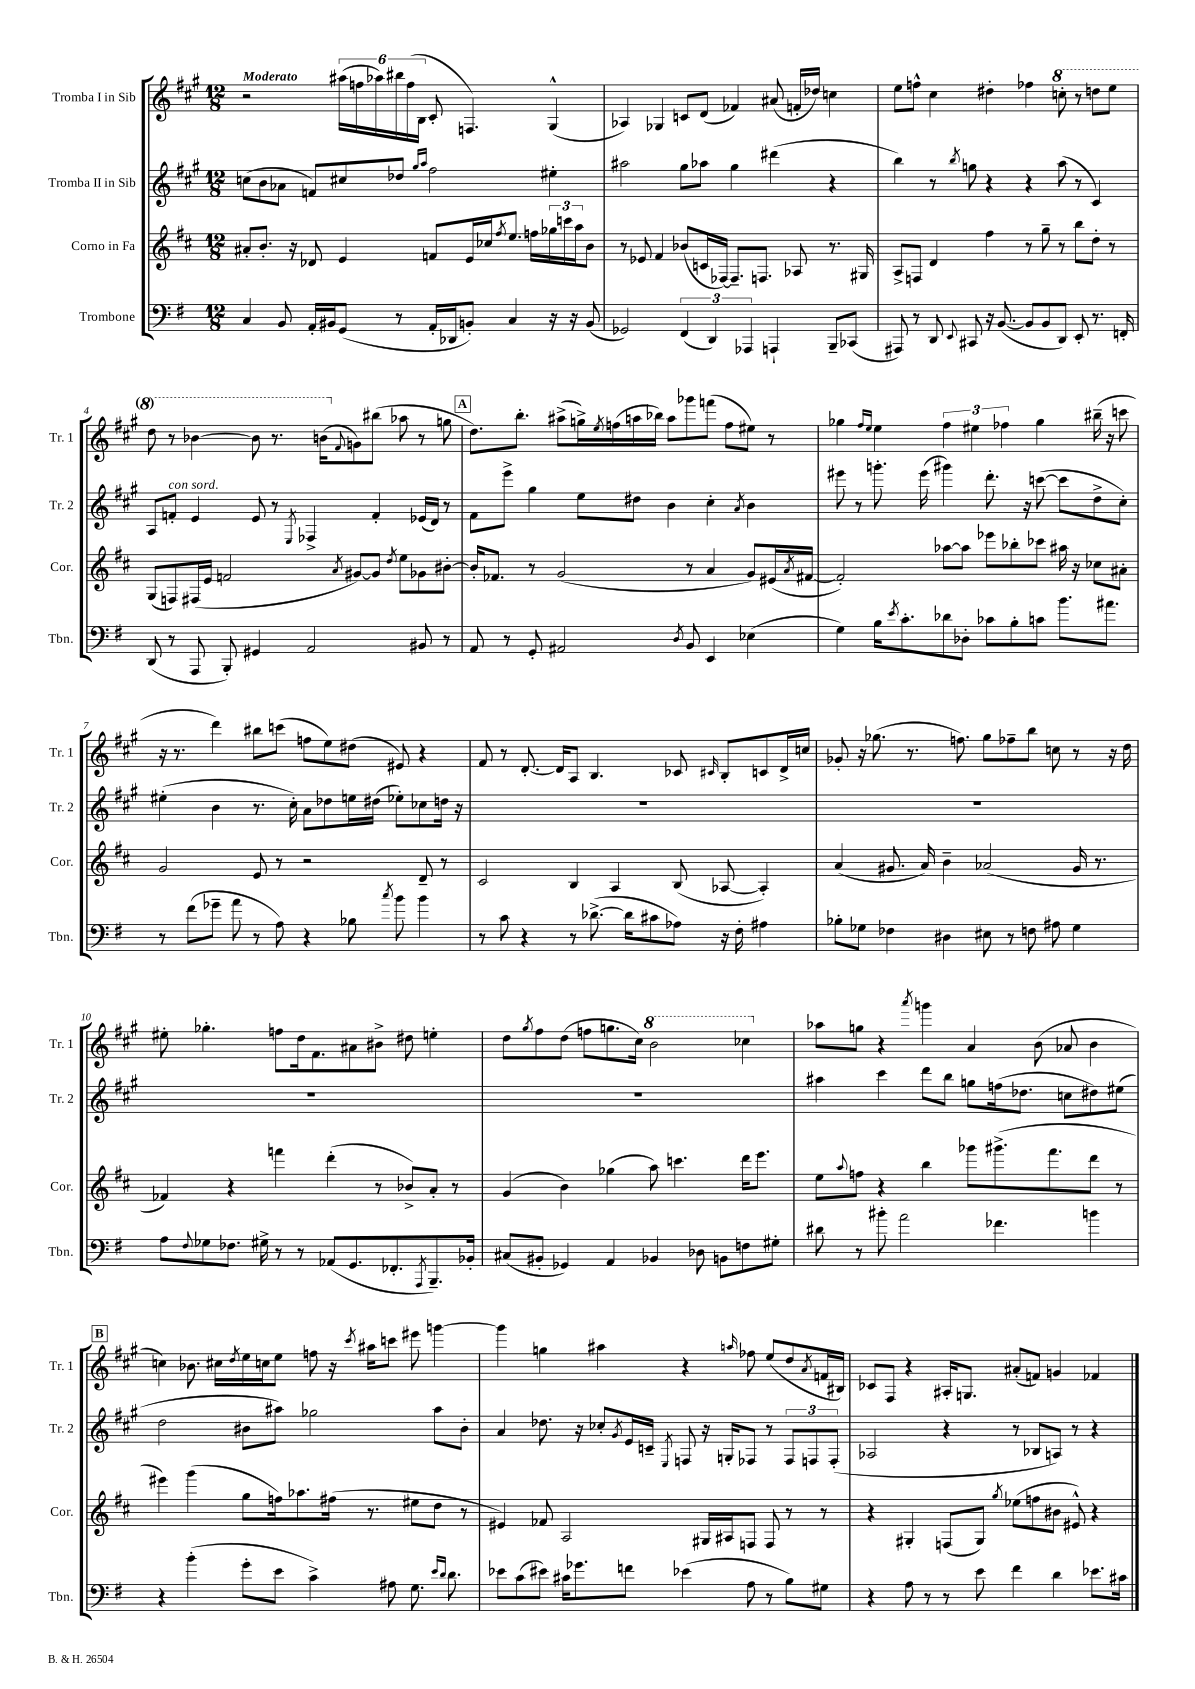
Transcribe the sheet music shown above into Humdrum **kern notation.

**kern	**kern	**kern	**kern
*part4	*part3	*part2	*part1
*staff4	*staff3	*staff2	*staff1
*I"Trombone	*I"Corno in Fa	*I"Tromba II in Sib	*I"Tromba I in Sib
*I'Tbn.	*I'Cor.	*I'Tr. 2	*I'Tr. 1
*clefF4	*clefG2	*clefG2	*clefG2
*k[f#]	*k[f#c#]	*k[f#c#g#]	*k[f#c#g#]
*M12/8	*M12/8	*M12/8	*M12/8
=1	=1	=1	=1
!	!	!	!LO:TX:a:B:t=Moderato
4C/	8a#X'/L	(8ccn\L	2r
.	8.b'/J	8b\	.
8BB/	.	8a-X\J	.
.	16r	.	.
16AA'/LL	8d-X/	8fn/L)	.
16BB#X/J	.	.	.
(8GG/J	4e/	8cc#X/	(24aa#X\LL
.	.	.	24ffn\
.	.	.	24aa-X\)
8r	.	8dd-X/J	24bb#X\
.	.	.	(24ff\
.	.	.	24B\JJ
.	.	16qqgg#/LL	.
.	.	16qqaa/JJ	.
16AA'/LL	8fn/L	2ff#\	8c#'/
16DD-X/J	.	.	.
8BBn'/J)	16e/L	.	4.Fn/)
.	16cc-X/J	.	.
.	8qff#/	.	.
4C/	8.ee/J	.	.
.	16ffn\LL	.	.
16r	24gg-X\	4ee#X'\	(4G#^^/
.	24cccn\	.	.
16r	.	.	.
.	24aa\J	.	.
(8BB/	8b\J	.	.
=2	=2	=2	=2
2GG-X/)	8r	2aa#X\	4A-X/)
.	8e-X/	.	.
.	4f#/	.	4G-X/
(6FF#/	(8b-X/L	8gg#\L	8cn/L
.	16cn/L	8aa-X\J	(8d/J
6DD/)	.	.	.
.	[16F-X/JJ)	.	.
.	8.F-~/L]	4gg#\	4f-X/)
6AAA-X/	.	.	.
.	8.Fn/J	.	.
4AAAn`/	.	(4ddd#X\	(8a#X/
.	8A-X/	.	16fn'/LL
.	.	.	16dd-X/JJ)
8BBB~/L	8.r	4r	4ccn\
(8CC-X/J	.	.	.
.	16G#X/	.	.
=3	=3	=3	=3
8AAA#X/)	8A^/L	4bb\)	8ee\L
8r	8Fn/J	.	8ffn^^\J
8DD/	4d/	8r	4cc#\
8qqEE/	.	8qbb/	.
8CC#X/	.	8ggn\	.
16r	4ff#\	4r	4dd#X'\
([8.BB/	.	.	.
8BB/L]	8r	4r	4ff-X\
8BB/	8gg~\	.	.
*	*	*	*8va
8DD/J)	8r	(8aa\	8cccn'\
8EE'/	8bb\L	8r	8r
8.r	8dd'\J	4c#/)	8dddn\L
.	8r	.	8eee\J
16FFn'/	.	.	.
!!LO:LB:g=z
=4	=4	=4	=4
(8DD/	(8G/L	8A/L	8ddd\
!	!	!LO:TX:a:i:t=con sord.	!
8r	8Fn/)	8fn'/J	8r
8AAA/	(16F#X/L	4e/	[4bb-X\
.	16e/JJ	.	.
8BBB'/)	2fn/	.	.
4GG#X/	.	8e/	8bb-\]
.	.	8r	8.r
.	.	8qE/	.
2AA/	.	4F-X^/	.
.	.	.	(16bbn\KL
*	*	*	*X8va
.	8qa/	.	8qqf#/
.	[8g#X/L)	.	8gn\)
.	8g#/J]	4f'/	(8bb#X\J
.	8qdd/	.	.
.	8ee\L	.	8aa-X\
8BB#X/	8g-X\	(16e-X/LL	8r
.	.	16d/JJ)	.
8r	[8b#X'\J	8r	8ggn\
!!LO:REH:place=s1:t=A
=5	=5	=5	=5
8AA/	16b#'/KL]	8f#\L	8.dd\L)
.	8.f-X/J	.	.
8r	.	8eee^\J	.
.	.	.	8.bb'\J
8GG'/	8r	4gg#\	.
2AA#X/	(2g/	.	(8aa#X^\L
.	.	8ee\L	16ggn^\L)
.	.	.	8qee/
.	.	.	(16ffn\
.	.	8dd#X\J	16aan\
.	.	.	16bb-X\JJ)
.	.	4b\	8aa\L
8qD/	.	.	.
8BB/	8r	.	8ggg-X\
4EE/	4a/	4cc#'\	(8fffn\J
.	.	.	8ff\L
.	.	8qa/	.
(4E-X\	8g/L)	4b\	8ee#X\J)
.	(16e#X/L	.	8r
.	8qa/	.	.
.	[16f#X/JJ	.	.
=6	=6	=6	=6
4G\)	2f#'/])	8eee#X\	4gg-X\
.	.	8r	.
.	.	.	16qqff#/LL
.	.	.	16qqee/JJ
16B\KL	.	8.gggn'\	4ee\
8qe/	.	.	.
8.c'\	.	.	.
.	.	(16eee#\	.
8d-X\	[8aa-X\L	4ggg#X\)	6ff#\
8D-X'\J	8aa-\J]	.	.
.	.	.	6ee#X\
8c-X\L	8eee-X\L	8.ddd'\	.
.	.	.	6ff-X\
8B'\	8bb-X'\	.	.
.	.	16r	.
8cn\J	8ccc-X\J	([8cccn\	4gg-\
8.b\L	16aa#X\	8ccc\L]	.
.	16r	.	.
.	8cc-X\L	8dd^\	(16bb#X~\
8.a#X\J	.	.	16r
.	8a#X'\J	8cc#'\J)	8cccn\
!!LO:LB:g=z
=7	=7	=7	=7
8r	2g/	(4ee#X'\	16r
.	.	.	8.r
(8f#\L	.	.	.
8g-X~\J	.	4b\	4ddd\)
8a\	.	.	.
8r	8e/	8.r	8bb#X\L
8A\)	8r	.	(8cccn\J
.	.	16cc#'\)	.
4r	2r	8a\L	8ffn\L
.	.	8dd-X\	8ee\)
8B-X\	.	16een\L	(8dd#X\J
.	.	(16dd#X\JJ	.
8qcc/	.	.	.
8b\	.	8ee-X'\L)	8e#X/)
4b\	8d~/	8cc-X\	4r
.	8r	16ddn\Jk	.
.	.	16r	.
=8	=8	=8	=8
8r	2c#/	1.r	8f#/
8c\	.	.	8r
4r	.	.	[8.d'/
.	.	.	16d/KL]
8r	4B/	.	8A/J
([8.d-X^\	.	.	4.B/
.	4A/	.	.
16d-\KL]	.	.	.
8c#X\	.	.	.
8A-X\J)	(8B/	.	8c-X/
.	.	.	16qqc#X/
16r	[8A-X/	.	8B'/L
16F#'\	.	.	.
4A#X\	4A-'/])	.	8cn/
.	.	.	16d^/L
.	.	.	16ccn/JJ
=9	=9	=9	=9
8B-X'\L	(4a/	1.r	8g-X'/
8G-X\J	.	.	16r
.	.	.	(8.gg-X\
4F-X\	8.g#X/	.	.
.	.	.	8.r
.	16a/)	.	.
4D#X\	4b~\	.	.
.	.	.	8.ffn\)
8E#X\	(2a-X/	.	8gg-\L
8r	.	.	8ff-X~\
8Fn\	.	.	8bb\J
8A#X\	.	.	8ccn\
4G-\	16g#/	.	8r
.	8.r	.	.
.	.	.	16r
.	.	.	16dd\
!!LO:LB:g=z
=10	=10	=10	=10
8A\L	4f-X/)	1.r	8ee#X'\
8qqF#/	.	.	.
8G-X\	.	.	4.gg-X'\
8.F-X\J	4r	.	.
16G#X^\	.	.	.
8r	4fffn\	.	8ffn\L
8r	.	.	16dd\k
.	.	.	8.f#\
(8AA-X/L	(4ddd'\	.	.
8.GG/	.	.	8a#X\
.	8r	.	8b#X^\J
8.FF-X'/	.	.	.
.	8b-X^/L)	.	8dd#X\
8qAAA/	.	.	.
8.BBB~/)	8a'/J	.	4een'\
.	8r	.	.
16BB-X'/Jk	.	.	.
=11	=11	=11	=11
(8C#X/L	(4g/	1.r	8dd\L
.	.	.	8qgg#/
8BB#X'/J	.	.	8ff#\
4GG-X/)	4b\)	.	(8dd\J
.	.	.	8ffn\L
4AA/	(4gg-X\	.	8.ggn\
.	.	.	16cc#\Jk)
*	*	*	*8va
4BB-X/	8aa\)	.	2bb\
.	4.cccn\	.	.
8D-X\	.	.	.
8BBn\L	.	.	.
8Fn\	16ddd\KL	.	4ccc-X\
.	8.eee\J	.	.
8G#X'\J	.	.	.
=12	=12	=12	=12
*	*	*	*X8va
8d#X\	8ee\L	4aa#X\	8aa-X\L
.	8qqaa/	.	.
8r	8ffn\J	.	8ggn\J
8b#X'\	4r	4ccc#\	4r
2a\	.	.	.
.	.	.	8qaaa/
.	4bb\	8ddd\L	4gggn\
.	.	8bb\J	.
.	8ggg-X\L	8ggn\L	4a/
4.f-X\	(8.ggg#X^\	(16ffn\k	.
.	.	8.dd-X\J	.
.	.	.	(8b\
.	8.fff#\	.	.
.	.	8ccn\L	8a-X/
4bn\	8ddd\J	8dd#X\)	4b\
.	8r	(8ee#X\J	.
!!LO:LB:g=z
!!LO:REH:place=s1:t=B
=13	=13	=13	=13
4r	4eee#X\)	2dd\	4ccn\)
(4b'\	(4ggg\	.	8.b-X\
.	.	.	16cc#X\LL
.	.	.	8qdd/
8g'\L	8gg\L	8b#X\L	16ee\
.	.	.	16ccn\J
8e\J	16ffn\k)	8aa#X\J)	8ee\J
.	8.aa-X\	.	.
4c^\)	.	2gg-X\	8ffn\
.	(16ff#X\Jk	.	16r
.	.	.	8qccc#/
.	8.r	.	16aa#X\KL
8A#X\	.	.	8cccn\J
8.G\	8ee#X\L	.	8eee#X\
.	8dd\J	8aa#\L	[4gggn\
16qqe/LL	.	.	.
16qqd/JJ	.	.	.
8.d\	.	.	.
.	8r	8b#'\J	.
=14	=14	=14	=14
8e-X\L	4e#X/)	4a/	4ggg\]
(8c\	.	.	.
8e#X\J)	8f-X/	8.dd-X\	4ggn\
16c#X\KL	2A/	.	.
8.g-X\	.	16r	.
.	.	8cc-X'/L	4aa#X\
.	.	8qg#/	.
8fn\J	.	16e/L	.
.	.	16cn~/JJ	.
.	.	8qE/	.
(4e-X\	.	8Fn/	4r
.	16G#X/LL	16r	.
.	16A#X/J	16Gn'/KL	.
.	.	.	16qqaan/
8A\	8Fn/J	8F-X/J	8ff-X\
8r	8F/	8r	(8ee/L
8B\L)	8r	12F-/L	8dd/
.	.	12Fn/	.
.	.	.	8qa/
8G#X\J	8r	.	16fn/L
.	.	(12F'/J	.
.	.	.	16B#X/JJ)
=15	=15	=15	=15
4r	4r	2A-X/	8c-X/L
.	.	.	8F#/J
8A\	4G#X'/	.	4r
8r	.	.	.
8r	(8Fn/L	4r	16A#X'/KL
.	.	.	8.Gn/J
8e\	8G#/J)	.	.
.	8qgg/	.	.
4f#\	(8ee-X\L	8r	(8a#X'/L
.	8ffn\	8B-X/L	8fn/J)
4d\	8b#X\J	8An/J)	4gn/
.	8e#X^^/)	8r	.
8.e-X\L	4r	4r	4f-X/
16c#X\Jk	.	.	.
==	==	==	==
*-	*-	*-	*-
